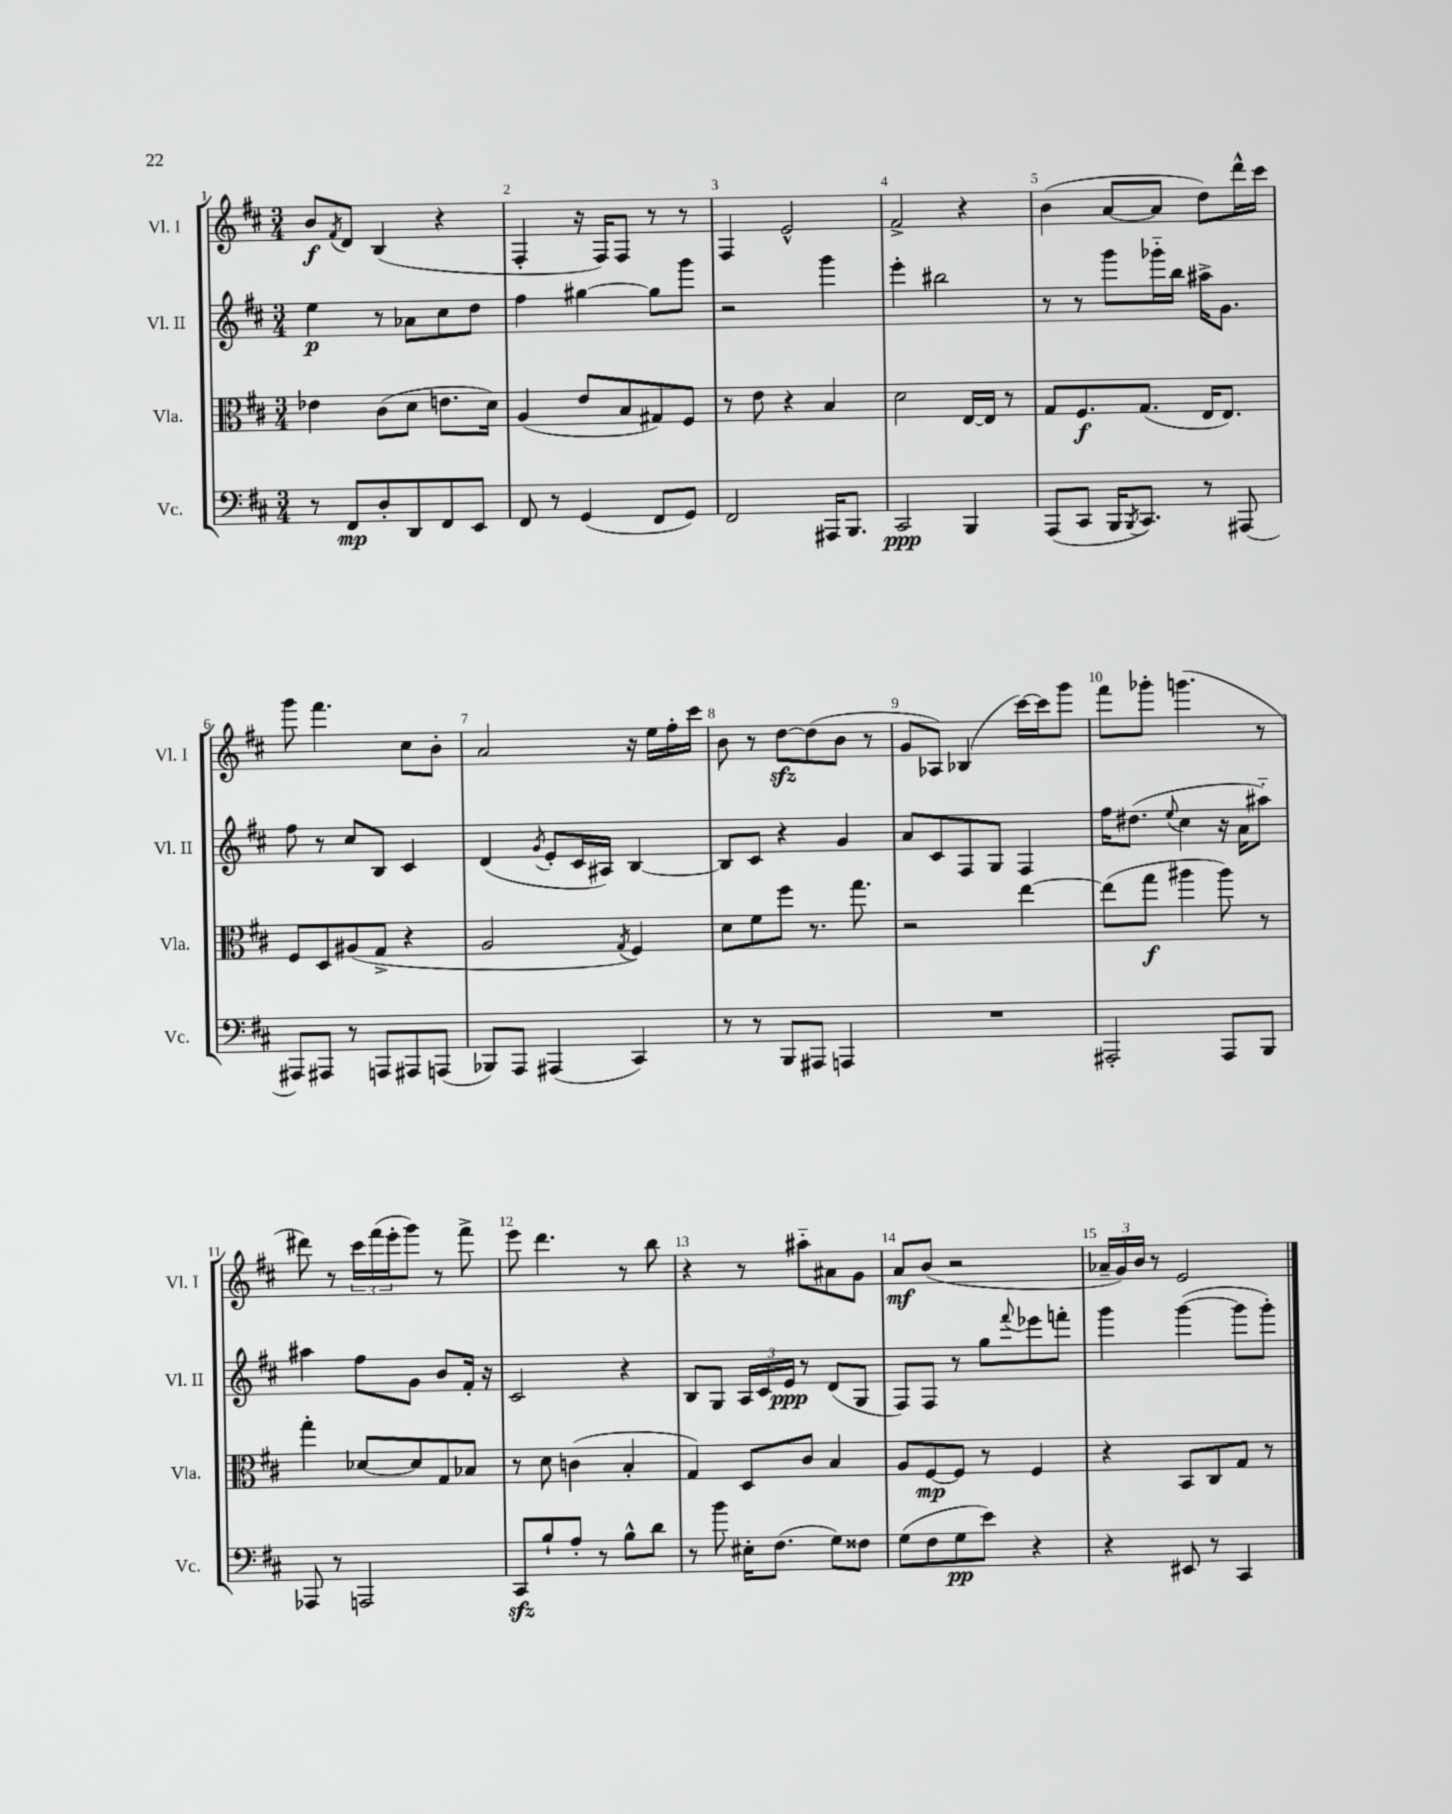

**kern	**kern	**kern	**kern
*staff4	*staff3	*staff2	*staff1
*clefF4	*clefC3	*clefG2	*clefG2
*k[f#c#]	*k[f#c#]	*k[f#c#]	*k[f#c#]
*M3/4	*M3/4	*M3/4	*M3/4
8r	4e-	4ee	8b
.	.	.	8qf#
8FF#	.	.	8d
8D'	(8c#	8r	(4B
8DD	8d	8a-	.
8FF#	8.e	8cc#	4r
8EE	.	8dd	.
.	16d)	.	.
=	=	=	=
8FF#	(4A	4ff#	4F#'
8r	.	.	.
(4GG	8e	[4gg#	16r
.	.	.	16F#)
.	8B	.	8F#
8FF#	8G#)	8gg#]	8r
8GG)	8F#	8ggg	8r
=	=	=	=
2FF#	8r	2r	4F#
.	8e	.	.
.	4r	.	2e^^
16AAA#	4B	4ggg	.
8.BBB	.	.	.
=	=	=	=
2CC#	2d	4eee'	2f#^
.	.	2bb#	.
4BBB	[16E	.	4r
.	16E]	.	.
.	8r	.	.
=	=	=	=
(8AAA	8G	8r	(4b
8CC#	8.F#	8r	.
16BBB	.	8ggg	[8a
8qBBB	.	.	.
8.CC#)	(8.G	.	.
.	.	16ggg-'~	8a]
.	.	16bb	.
8r	16E	16aa#^	8dd)
.	8.E)	8.g	.
[8AAA#	.	.	16ddd^^
.	.	.	16ccc#
=	=	=	=
8AAA#]	8F#	8ff#	8ggg
8AAA#	8D	8r	4.fff#
8r	(8A#	8cc#	.
8AAA	8G^	8B	.
8AAA#	4r	4c#	8cc#
(8AAA	.	.	8b'
=	=	=	=
8BBB-)	2A	(4d	2a
8AAA	.	.	.
.	.	8qg	.
(4AAA#	.	8e'	.
.	.	16c#	.
.	.	16A#)	.
.	8qG	.	.
4CC#)	4F#)	[4B	16r
.	.	.	16ee
.	.	.	16ff#'
.	.	.	16ccc#
=	=	=	=
8r	8d	8B]	8b
8r	8f#	8c#	8r
8BBB	8ff#	4r	[8dd
8AAA#	8.r	.	(8dd]
4AAA	.	4g	8b
.	8.gg	.	.
.	.	.	8r
=	=	=	=
2.r	2r	8a	8g
.	.	8c#	8A-)
.	.	8F#	(4B-
.	.	8G	.
.	[4ee	4F#	[16ccc#)
.	.	.	16ccc#]
.	.	.	8ggg
=	=	=	=
2AAA#'	(8ee]	16ff#	8fff#
.	.	(8.dd#	.
.	8gg	.	8ggg-'
.	.	8qqee	.
.	4aa#	4cc#	(4.ggg
8AAA#	8aa#)	16r	.
.	.	16a	.
8BBB	8r	8aa#'~)	8r
=	=	=	=
8AAA-	4gg'	4aa#	8ddd#)
8r	.	.	8r
2AAA	[8d-	8ff#	24ccc#
.	.	.	(24fff#
.	.	.	24eee'
.	8d-]	8g	8ggg)
.	8G	8b	8r
.	8B-	16f#'	8fff#^
.	.	16r	.
=	=	=	=
8CC#	8r	2c#	8eee
8B`	8d	.	4.ddd
8A'	(4c	.	.
8r	.	.	.
8B^^	4B'	4r	8r
8d	.	.	8bb
=	=	=	=
8r	4G)	8B	4r
8b	.	8G	.
16E#'	8D	24A	8r
.	.	24c#	.
(8.F#	.	.	.
.	.	24e	.
.	8c#	8r	8aa#'~
8G)	4B	(8d	8a#
8F##	.	8G	8g
=	=	=	=
(8G	8A	8F#)	8a
8F#	[8F#	8F#	(8b
8G	8F#]	8r	2r
8e)	8r	8gg	.
.	.	8qqfff#	.
4r	4F#	8eee-	.
.	.	8fff'	.
=	=	=	=
4r	4r	4ggg	24a-~
.	.	.	24g)
.	.	.	24b
.	.	.	8r
8EE#	8BB	([4ggg	2e
8r	8C#	.	.
4CC#	8G	8ggg]	.
.	8r	8ggg')	.
==	==	==	==
*-	*-	*-	*-
